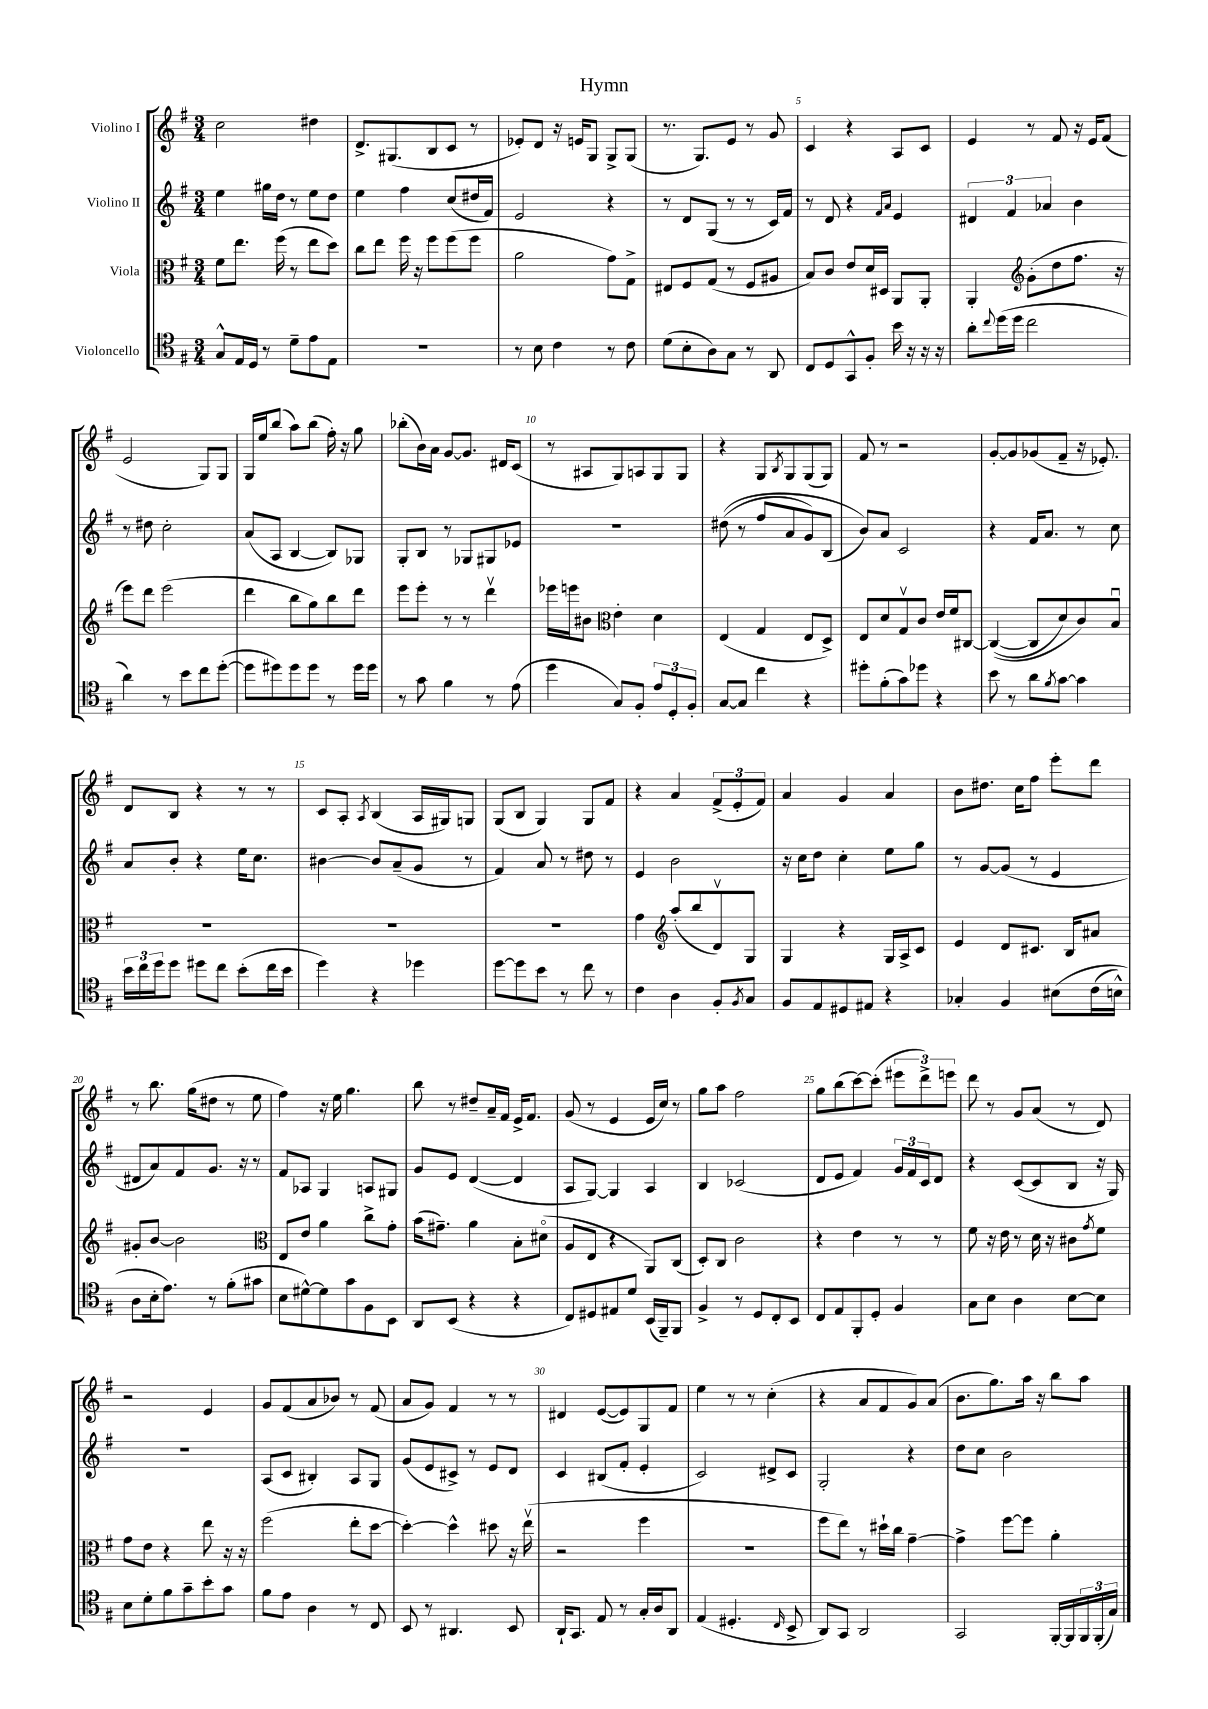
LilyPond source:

\header { title = "Hymn" }
<<
\new StaffGroup <<
\new Staff = "s0" \with { instrumentName = "Violino I" } {
    \clef treble \key g \major \numericTimeSignature \time 3/4
    c''2 dis''4 |
    d'8.-> gis8.( b8 c'8 r8 |
    ees'8-.) d'8 r16 e'16 g8 g8-> g8( |
    r8. g8.) e'8 r8 g'8 |
    c'4 r4 a8 c'8 |
    e'4 r8 fis'8 r16 e'16 fis'8( |
    e'2 g8) g8 |
    g16 e''16 b''8( a''8) b''8( fis''16-.) r16 g''8 |
    bes''8-.( b'16) a'16 g'8~ g'8. dis'16 c'8( |
    r8 ais8 g8) a8 g8 g8 |
    r4 g8 \acciaccatura { b8 } g8 g8( g8) |
    fis'8 r8 r2 |
    g'8~-. g'8 ges'8( fis'8-- r16 ees'8.-.) |
    d'8 b8 r4 r8 r8 |
    c'8 a8-. \acciaccatura { a8 } b4( a16 gis16) g8 |
    g8( b8 g4) g8 fis'8 |
    r4 a'4 \tuplet 3/2 { fis'8->( e'8-. fis'8) } |
    a'4 g'4 a'4 |
    b'8 dis''8. c''16 fis''8 e'''8-. d'''8 |
    r8 b''8. g''16( dis''8 r8 e''8 |
    fis''4) r16 e''16 g''4. |
    b''8 r8 dis''8-- a'16-- fis'16 e'16-> fis'8. |
    g'8( r8 e'4 e'16 c''16) r8 |
    g''8 a''8 fis''2 |
    g''8 b''8( c'''8~) c'''8-.( \tuplet 3/2 { eis'''8 d'''8->) e'''8 } |
    d'''8 r8 g'8 a'8( r8 d'8) |
    r2 e'4 |
    g'8 fis'8( a'8 bes'8) r8 fis'8( |
    a'8 g'8) fis'4 r8 r8 |
    dis'4 e'8~( e'8) g8 fis'8 |
    e''4 r8 r8 c''4-.( |
    r4 a'8 fis'8 g'8) a'8( |
    b'8. g''8.) a''16 r16 b''8 a''8 \bar "|." |
}
\new Staff = "s1" \with { instrumentName = "Violino II" } {
    \clef treble \key g \major \numericTimeSignature \time 3/4
    e''4 gis''16 d''16 r8 e''8 d''8 |
    e''4 fis''4 c''8( dis''16 fis'16) |
    e'2 r4 |
    r8 d'8 g8( r8 r8 c'16) fis'16 |
    r8 d'8 r4 \grace { fis'16 a'16 } e'4 |
    \tuplet 3/2 { dis'4 fis'4 aes'4 } b'4 |
    r8 dis''8 c''2-. |
    a'8( a8 b4~ b8) ges8 |
    g8-. b8 r8 ges8 gis8 ees'8 |
    R2. |
    dis''8(\( r8 fis''8 a'8 g'8) b8( |
    b'8)\) a'8 c'2 |
    r4 fis'16 a'8. r8 c''8 |
    a'8 b'8-. r4 e''16 c''8. |
    bis'4~ bis'8 a'8--( g'8 r8 |
    fis'4) a'8 r8 dis''8 r8 |
    e'4 b'2 |
    r16 c''16 d''8 c''4-. e''8 g''8 |
    r8 g'8~ g'8( r8 e'4 |
    dis'8 a'8) fis'8 g'8. r16 r8 |
    fis'8 aes8 g4 a8 gis8 |
    g'8 e'8 d'4~( d'4 |
    a8 g8~) g4 a4 |
    b4 ces'2( |
    d'8 e'8 fis'4) \tuplet 3/2 { g'16 fis'16 c'16 } d'8 |
    r4 c'8~( c'8 b8 r16 g16) |
    R2. |
    a8( c'8 bis4-.) a8 g8 |
    g'8( e'8 cis'8->) r8 e'8 d'8 |
    c'4 bis8( fis'8-. e'4-. |
    c'2) dis'8-> c'8 |
    g2-. r4 |
    d''8 c''8 b'2 \bar "|." |
}
\new Staff = "s2" \with { instrumentName = "Viola" } {
    \clef alto \key g \major \numericTimeSignature \time 3/4
    fis'8 e''8. fis''16( r8 e''8 d''8) |
    c''8 e''8 fis''16 r16 fis''8 fis''8( fis''8 |
    a'2 g'8) g8-> |
    eis8 fis8 g8( r8 fis8 ais8 |
    b8) c'8 e'8 d'16 dis16 a,8 a,8-. |
    a,4-. \clef treble g'8-.( d''8 fis''8. r16 |
    e'''8) d'''8 e'''2( |
    d'''4 b''8 g''8) b''8 d'''8 |
    e'''8 e'''8-. r8 r8 d'''4\upbow |
    ees'''16 e'''16 bis'8 \clef alto e'4-. d'4 |
    e4( g4 e8 d8->) |
    e8 d'8 g8\upbow c'8 e'16 fis'16 cis8~ |
    cis4~(\( cis8 d'8) c'8\) b8\downbow |
    R2. |
    R2. |
    R2. |
    g'4 \clef treble a''8-.( b''8 d'8\upbow) g8 |
    g4 r4 g16 a16-> c'8 |
    e'4 d'8 cis'8. b16 ais'8 |
    gis'8-. b'8~ b'2 |
    \clef alto e8 e'8 a'4 c''8-> g'8-. |
    b'16( gis'8.--) a'4 b8-. dis'8\flageolet( |
    a8 e8 r4 a,8) c8( |
    d8-.) c8 c'2 |
    r4 e'4 r8 r8 |
    fis'8 r16 e'16 r8 d'16 r16 cis'8 \acciaccatura { g'8 } fis'8 |
    g'8 e'8 r4 e''8 r16 r16 |
    fis''2( e''8-. d''8~ |
    d''4~-.) d''4-^ dis''8 r16 e''16\upbow( |
    r2 fis''4 |
    R2. |
    fis''8 e''8) r8 dis''16-! c''16 g'4~-- |
    g'4-> fis''8~ fis''8 a'4-. \bar "|." |
}
\new Staff = "s3" \with { instrumentName = "Violoncello" } {
    \clef tenor \key g \major \numericTimeSignature \time 3/4
    g8-^ e16 d16 r8 d'8-- e'8 e8 |
    R2. |
    r8 b8 c'4 r8 c'8 |
    d'8( b8-. a8) g8 r8 a,8 |
    c8 d8 g,8-^ fis8-. b'16 r16 r16 r16 |
    a'8-. \appoggiatura { c''8 } d''16( d''16 c''2 |
    a'4) r8 b'8 c''8 d''8~-.( |
    d''8 dis''8) dis''8 dis''8 r8 dis''16 dis''16 |
    r8 g'8 fis'4 r8 e'8( |
    d''4 g8) fis8-. \tuplet 3/2 { e'8 d8-. fis8-. } |
    g8~ g8 c''4 r4 |
    dis''8-. fis'8-.( g'8) des''8 r4 |
    b'8 r8 a'8 \acciaccatura { fis'8 } g'8~ g'4 |
    \tuplet 3/2 { b'16 c''16 d''16 } d''8 dis''8 c''8 b'8-.( c''16 b'16 |
    d''4) r4 des''4 |
    d''8~ d''8 b'8 r8 c''8 r8 |
    c'4 a4 fis8-. \acciaccatura { fis8 } g8 |
    fis8 e8 dis8 eis8 r4 |
    ges4-. fis4 bis8\( c'16( b16-^) |
    a8 b16-. e'8.\) r8 fis'8-.( gis'8 |
    b8 dis'8~-^) dis'8 g'8 fis8 b,8 |
    a,8 b,8( r4 r4 |
    c8) dis8 eis8 d'8 b,16( fis,16--) fis,8 |
    fis4-> r8 d8 c8-. b,8 |
    c8 e8 fis,8-. d8-. fis4 |
    g8 b8 a4 b8~ b8 |
    b8 d'8-. fis'8 g'8-- b'8-. g'8 |
    fis'8 e'8 a4 r8 c8 |
    b,8 r8 ais,4. b,8 |
    a,16-! g,8. e8 r8 g16-. a16 a,8 |
    e4( dis4.-. \grace { c16 } b,8-> |
    a,8) g,8 a,2 |
    g,2 fis,16~-. fis,16 \tuplet 3/2 { fis,16 fis,16-.( g16) } \bar "|." |
}
>>
>>
\layout { \context { \Score \override BarNumber.break-visibility = ##(#f #t #t) barNumberVisibility = #(every-nth-bar-number-visible 5) } }
